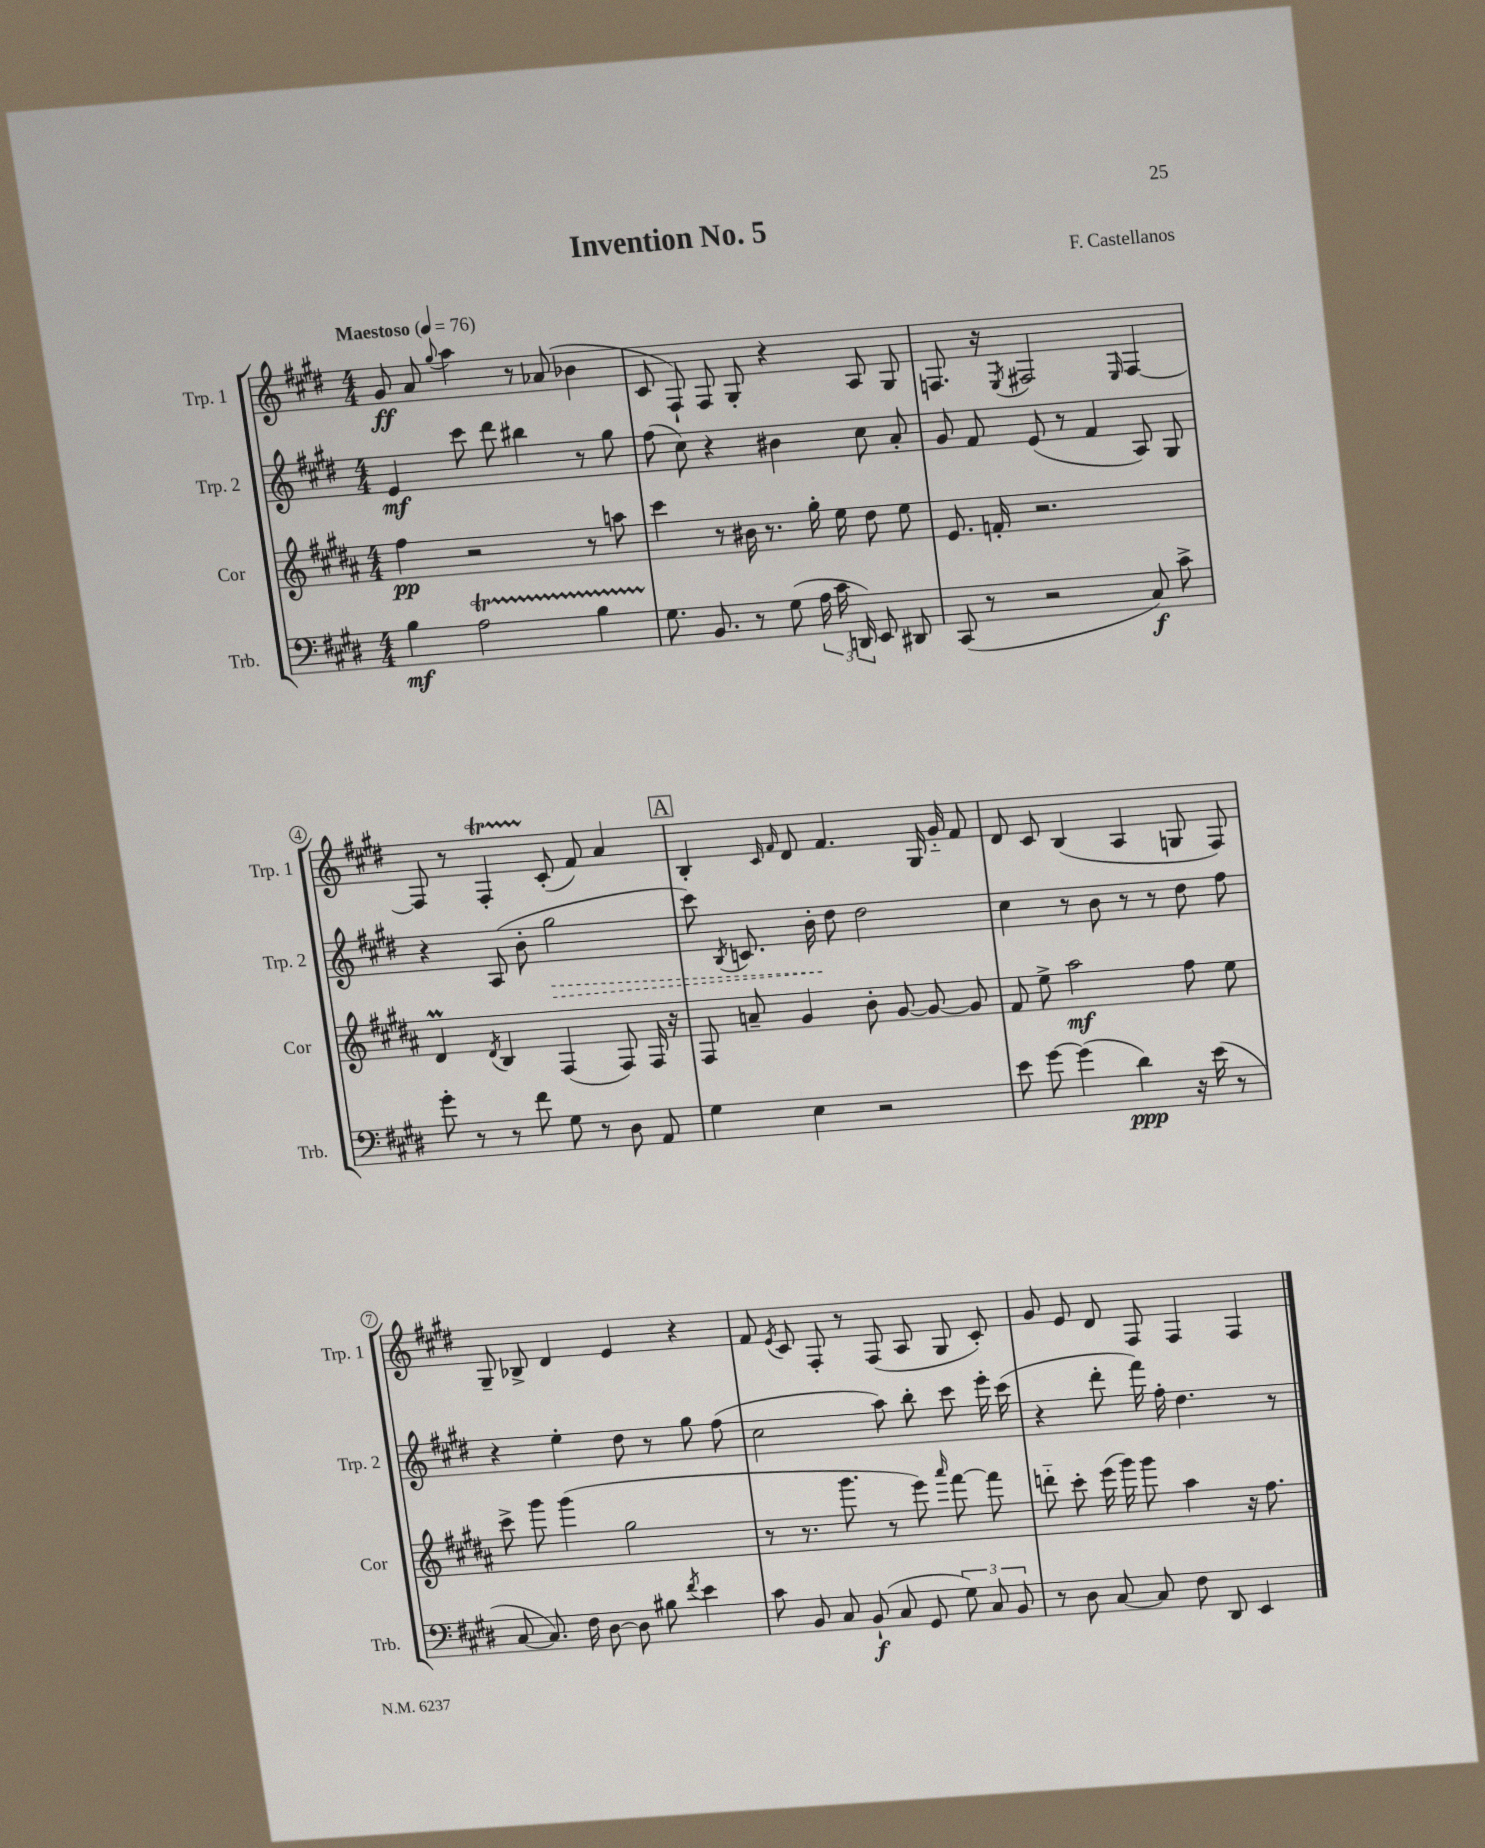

**kern	**dynam	**kern	**dynam	**kern	**dynam	**kern	**dynam
*part4	*part4	*part3	*part3	*part2	*part2	*part1	*part1
*staff4	*staff4	*staff3	*staff3	*staff2	*staff2	*staff1	*staff1
*I"Trb.	*	*I"Cor	*	*I"Trp. 2	*	*I"Trp. 1	*
*I'Trb.	*	*I'Cor	*	*I'Trp. 2	*	*I'Trp. 1	*
*clefF4	*	*clefG2	*	*clefG2	*	*clefG2	*
*k[f#c#g#d#]	*	*k[f#c#g#d#a#]	*	*k[f#c#g#d#]	*	*k[f#c#g#d#]	*
*M4/4	*	*M4/4	*	*M4/4	*	*M4/4	*
*MM76	*	*MM76	*	*MM76	*	*MM76	*
=1	=1	=1	=1	=1	=1	=1	=1
!	!	!	!	!	!	!LO:TX:a:B:t=Maestoso	!
4B\	mf	4ff#\	pp	4e/	mf	8g#/	ff
.	.	.	.	.	.	8a/	.
.	.	.	.	.	.	8qqgg#/	.
2AT\	.	2r	.	8ccc#\	.	4aa\	.
.	.	.	.	8ddd#\	.	.	.
.	.	.	.	4bb#X\	.	8r	.
.	.	.	.	.	.	(8a-X/	.
4BTTT\	.	8r	.	8r	.	4b-X\	.
.	.	8aan\	.	8gg#\	.	.	.
=2	=2	=2	=2	=2	=2	=2	=2
8.G#\	.	4ccc#\	.	(8ff#\	.	8c#/	.
.	.	.	.	8cc#\)	.	8F#`/)	.
8.BB/	.	.	.	.	.	.	.
.	.	8r	.	4r	.	8F#/	.
8r	.	16b#X\	.	.	.	8G#'/	.
.	.	8.r	.	.	.	.	.
(8G#\	.	.	.	4b#X\	.	4r	.
24A\	.	16gg#'\	.	.	.	.	.
24c#\	.	.	.	.	.	.	.
.	.	16ee\	.	.	.	.	.
24DDn/)	.	.	.	.	.	.	.
8EE/	.	8dd#\	.	8cc#\	.	8A/	.
8DD#X/	.	8ee\	.	8a'/	.	8G#/	.
=3	=3	=3	=3	=3	=3	=3	=3
(8CC#/	.	8.e/	.	8g#/	.	8.Fn/	.
8r	.	.	.	8f#/	.	.	.
.	.	16fn'/	.	.	.	16r	.
.	.	.	.	.	.	8qE/	.
2r	.	2.r	.	(8e/	.	2F#X/	.
.	.	.	.	8r	.	.	.
.	.	.	.	4f#/	.	.	.
.	.	.	.	.	.	16qqE/	.
8C#/)	f	.	.	8A/)	.	[4F#/	.
8c#^\	.	.	.	8G#/	.	.	.
!!LO:LB:g=z
=4	=4	=4	=4	=4	=4	=4	=4
8g#'\	.	4d#m/	.	4r	.	8F#/]	.
8r	.	.	.	.	.	8r	.
.	.	8qd#/	.	.	.	.	.
8r	.	4B/	.	(8A/	.	4F#T'/	.
8f#\	.	.	.	8b'\	.	.	.
!	!	!	!	!	!LO:HP:b	!	!
8G#\	.	(4F#/	.	2gg#\	>	(8c#'/	.
8r	.	.	.	.	.	8f#/)	.
8D#\	.	8F#/)	.	.	.	4a/	.
8AA/	.	16F#/	.	.	.	.	.
.	.	16r	.	.	.	.	.
!!LO:REH:place=s1:t=A
=5	=5	=5	=5	=5	=5	=5	=5
4G#\	.	8F#/	.	8ccc#\)	.	4B'/	.
.	.	.	.	8qB/	.	.	.
.	.	8an~/	.	8.cn/	.	.	.
.	.	.	.	.	.	16qqc#/	.
.	.	.	.	.	.	16qqf#/	.
4E\	.	4g#/	.	.	.	8d#/	.
.	.	.	.	16b'\	.	.	.
.	.	.	.	8dd#\	]	4.f#/	.
2r	.	8b'\	.	2dd#\	.	.	.
.	.	[8g#/	.	.	.	.	.
.	.	8g#/_	.	.	.	16G#/	.
.	.	.	.	.	.	16g#/	.
.	.	8g#/]	.	.	.	8f#/	.
=6	=6	=6	=6	=6	=6	=6	=6
8e\	.	8f#/	.	4cc#\	.	8d#/	.
[8g#\	.	8ee^\	.	.	.	8c#/	.
(4g#\]	.	2aa#\	mf	8r	.	(4B/	.
.	.	.	.	8b\	.	.	.
4d#\)	ppp	.	.	8r	.	4A/	.
.	.	.	.	8r	.	.	.
16r	.	8ff#\	.	8dd#\	.	8Gn/	.
(16e\	.	.	.	.	.	.	.
8r	.	8ee\	.	8ff#\	.	8F#/)	.
!!LO:LB:g=z
=7	=7	=7	=7	=7	=7	=7	=7
[8C#/	.	8ccc#^\	.	4r	.	8G#~/	.
8.C#/])	.	8ggg#\	.	.	.	8B-X^/	.
.	.	(4ggg#\	.	4ee'\	.	4d#/	.
16F#\	.	.	.	.	.	.	.
[8D#\	.	.	.	.	.	.	.
8D#\]	.	2gg#\	.	8dd#\	.	4e/	.
8B#X\	.	.	.	8r	.	.	.
8qf#/	.	.	.	.	.	.	.
4e\	.	.	.	8gg#\	.	4r	.
.	.	.	.	(8ff#\	.	.	.
=8	=8	=8	=8	=8	=8	=8	=8
8c#\	.	8r	.	2cc#\	.	8f#/	.
.	.	.	.	.	.	8qe/	.
8BB/	.	8.r	.	.	.	8c#/	.
8C#/	.	.	.	.	.	8F#'/	.
.	.	8.ggg#\	.	.	.	.	.
(8BB`/	f	.	.	.	.	8r	.
8C#/	.	8r	.	8aa\)	.	(8F#/	.
8GG#/	.	8eee\)	.	8bb'\	.	8A/	.
.	.	16qqaaa#/	.	.	.	.	.
12G#\)	.	[8fff#\	.	8ccc#\	.	8G#/	.
12C#/	.	.	.	.	.	.	.
.	.	8fff#\]	.	16eee'\	.	8c#'/)	.
12BB/	.	.	.	.	.	.	.
.	.	.	.	(16ccc#\	.	.	.
=9	=9	=9	=9	=9	=9	=9	=9
8r	.	8dddn\	.	4r	.	8g#/	.
8D#\	.	8ccc#'\	.	.	.	8e/	.
[8C#/	.	(16eee\	.	8ddd#'\	.	8d#/	.
.	.	16ggg#\)	.	.	.	.	.
8C#/]	.	8ggg#\	.	16fff#\)	.	8F#/	.
.	.	.	.	16ff#'\	.	.	.
8F#\	.	4aa#\	.	4.dd#\	.	4F#/	.
8DD#/	.	.	.	.	.	.	.
4EE/	.	16r	.	.	.	4F#/	.
.	.	8.ff#\	.	.	.	.	.
.	.	.	.	8r	.	.	.
==	==	==	==	==	==	==	==
*-	*-	*-	*-	*-	*-	*-	*-
